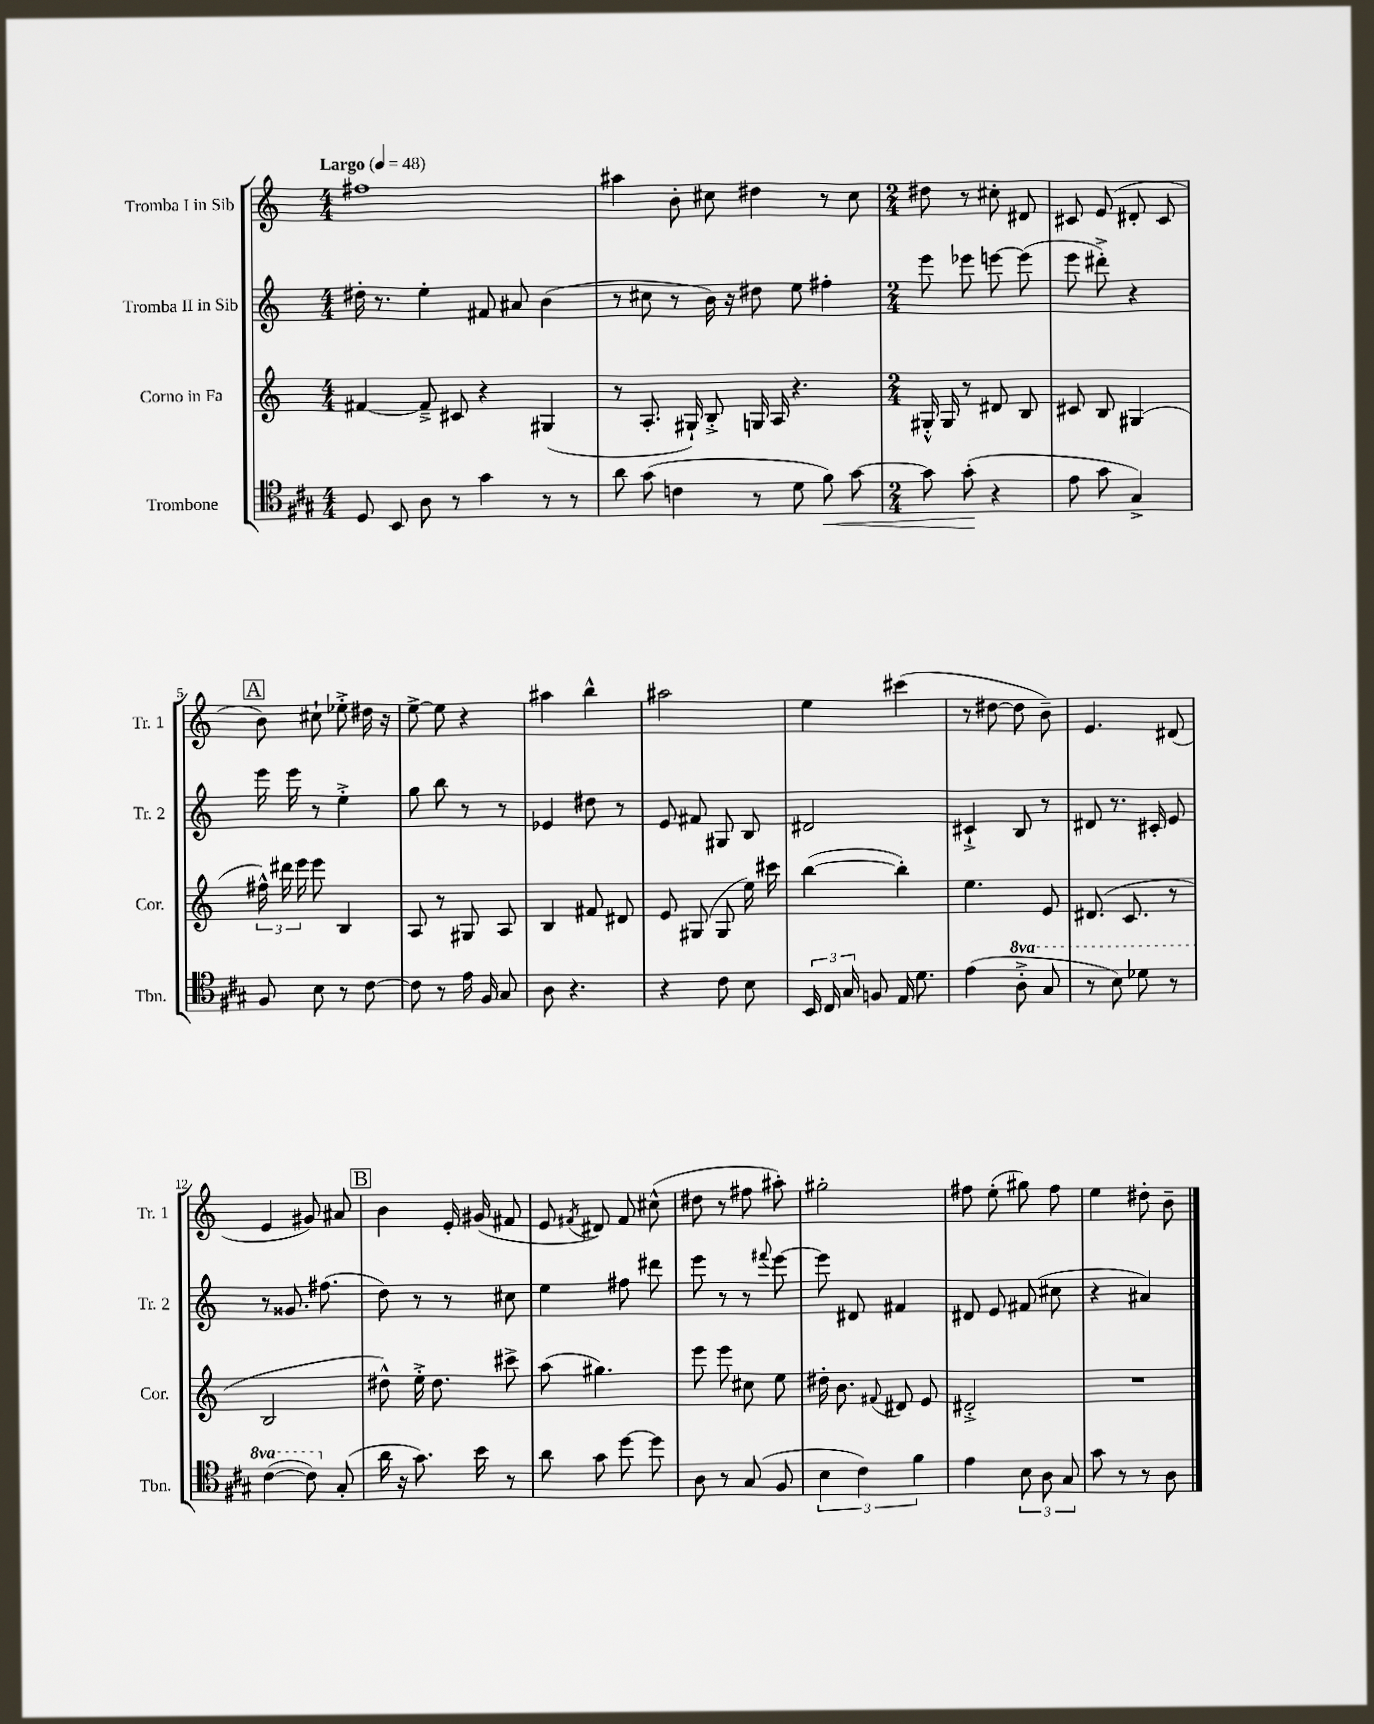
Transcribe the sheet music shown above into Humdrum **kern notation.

**kern	**dynam	**kern	**kern	**kern
*part4	*part4	*part3	*part2	*part1
*staff4	*staff4	*staff3	*staff2	*staff1
*I"Trombone	*	*I"Corno in Fa	*I"Tromba II in Sib	*I"Tromba I in Sib
*I'Tbn.	*	*I'Cor.	*I'Tr. 2	*I'Tr. 1
*clefC4	*	*clefG2	*clefG2	*clefG2
*k[f#c#g#]	*	*k[]	*k[]	*k[]
*M4/4	*	*M4/4	*M4/4	*M4/4
*MM48	*	*MM48	*MM48	*MM48
=1	=1	=1	=1	=1
!	!	!	!	!LO:TX:a:B:t=Largo
8D/	.	[4f#X/	16dd#X'\	1ff#X
.	.	.	8.r	.
8BB/	.	.	.	.
8A\	.	8f#~^/]	4ee'\	.
8r	.	8c#X/	.	.
4g#\	.	4r	8f#X/	.
.	.	.	8a#X/	.
8r	.	(4G#X/	(4b\	.
8r	.	.	.	.
=2	=2	=2	=2	=2
8a\	.	8r	8r	4aa#X\
(8g#\	.	8.A'/	8cc#X\	.
4cn\	.	.	8r	8b'\
.	.	16G#X`/)	.	.
.	.	8B'^/	16b\)	8cc#X\
.	.	.	16r	.
8r	.	16Gn/	8dd#X\	4dd#X\
.	.	16A/	.	.
8d\	.	4.r	8ee\	.
!	!LO:HP:b	!	!	!
8f#\)	<	.	4ff#X'\	8r
[8g#\	.	.	.	8cc#\
=3	=3	=3	=3	=3
*M2/4	*	*M2/4	*M2/4	*M2/4
8g#\]	.	16G#X'^^/	8eee\	8dd#X\
.	.	16G#/	.	.
(8g#'\	.	8r	8eee-X\	8r
4r	[	8d#X/	[8eeen\	8cc#X'\
.	.	8B/	(8eee\]	8d#X/
=4	=4	=4	=4	=4
8e\	.	8c#X/	8eee\	8c#X/
8g#\	.	8B/	8ddd#X'^\)	(8e/
4G#^/)	.	(4G#X/	4r	8d#X'/
.	.	.	.	8c#/
!!LO:LB:g=z
!!LO:REH:place=s1:t=A
=5	=5	=5	=5	=5
8F#/	.	24ff#X^^\)	16eee\	8b\)
.	.	24ddd#X\	.	.
.	.	.	16eee\	.
.	.	24eee\	.	.
8B\	.	8eee\	8r	8cc#X`\
8r	.	4B/	4ee'^\	8ee-X'^\
[8c#\	.	.	.	16dd#X\
.	.	.	.	16r
=6	=6	=6	=6	=6
8c#\]	.	8A/	8gg\	[8ee^\
8r	.	8r	8bb\	8ee\]
16e\	.	8G#X/	8r	4r
16F#/	.	.	.	.
8G#/	.	8A/	8r	.
=7	=7	=7	=7	=7
8A\	.	4B/	4e-X/	4aa#X\
4.r	.	.	.	.
.	.	8f#X/	8dd#X\	4bb^^\
.	.	8d#X/	8r	.
=8	=8	=8	=8	=8
4r	.	8e/	8e/	2aa#X\
.	.	(8G#X/	8f#X/	.
8c#\	.	8G#/	8G#X/	.
8B\	.	16ee\)	8B/	.
.	.	16ccc#X\	.	.
=9	=9	=9	=9	=9
24BB/	.	([4bb\	2d#X/	4ee\
24C#/	.	.	.	.
24G#/	.	.	.	.
8Fn/	.	.	.	.
16E/	.	4bb'\])	.	(4ccc#X\
8.d\	.	.	.	.
=10	=10	=10	=10	=10
(4e\	.	4.ee\	4c#X`^/	8r
.	.	.	.	[8dd#X\
*8va	*	*	*	*
8a'^\	.	.	8B/	8dd#\]
8g#/	.	8e/	8r	8b~\)
=11	=11	=11	=11	=11
8r	.	(8.d#X/	8d#X/	4.e/
8b\)	.	.	8.r	.
.	.	8.c/	.	.
8dd-X\	.	.	.	.
.	.	.	16c#X'/	.
8r	.	8r	8e/	(8d#X/
!!LO:LB:g=z
=12	=12	=12	=12	=12
([4cc#\	.	2B/	8r	4e/
.	.	.	8.g##X/	.
8cc#\])	.	.	.	8g#X/)
.	.	.	(8.ff#X\	.
*X8va	*	*	*	*
(8G#'/	.	.	.	8a#X/
!!LO:REH:place=s1:t=B
=13	=13	=13	=13	=13
16a\	.	8dd#X^^\)	8dd\)	4b\
16r	.	.	.	.
8.g#\)	.	16ee'^\	8r	.
.	.	8.dd#\	.	.
.	.	.	8r	16e'/
16b\	.	.	.	(16g#X/
8r	.	8ccc#X^\	8cc#X\	8f#X/
=14	=14	=14	=14	=14
8a\	.	(8aa\	4ee\	8e/
.	.	.	.	8qf#X/
8g#\	.	4.gg#X\)	.	8d#X/)
[8dd\	.	.	8ff#X\	8f#/
8dd\]	.	.	8ddd#X\	(8cc#X^^\
=15	=15	=15	=15	=15
8A\	.	8eee\	8eee\	8dd#X\
8r	.	8eee\	8r	8r
(8G#/	.	8cc#X\	8r	8ff#X\
.	.	.	8qqfff#X/	.
8F#/	.	8ee\	[8eee\	8aa#X'\)
=16	=16	=16	=16	=16
6B\	.	16dd#X'\	8eee\]	2gg#X'\
.	.	8.b\	.	.
.	.	.	8d#X/	.
6c#\)	.	.	.	.
.	.	8qqf#X/	.	.
.	.	8d#X/	4f#X/	.
6f#\	.	.	.	.
.	.	8e/	.	.
=17	=17	=17	=17	=17
4e\	.	2d#X'^/	8d#X/	8ff#X\
.	.	.	8e/	(8ee'\
12B\	.	.	(8f#X/	8gg#X\)
12A\	.	.	.	.
.	.	.	8cc#X\	8ff#\
12G#/	.	.	.	.
=18	=18	=18	=18	=18
8g#\	.	2r	4r	4ee\
8r	.	.	.	.
8r	.	.	4a#X/)	8dd#X'\
8A\	.	.	.	8b~\
==	==	==	==	==
*-	*-	*-	*-	*-
